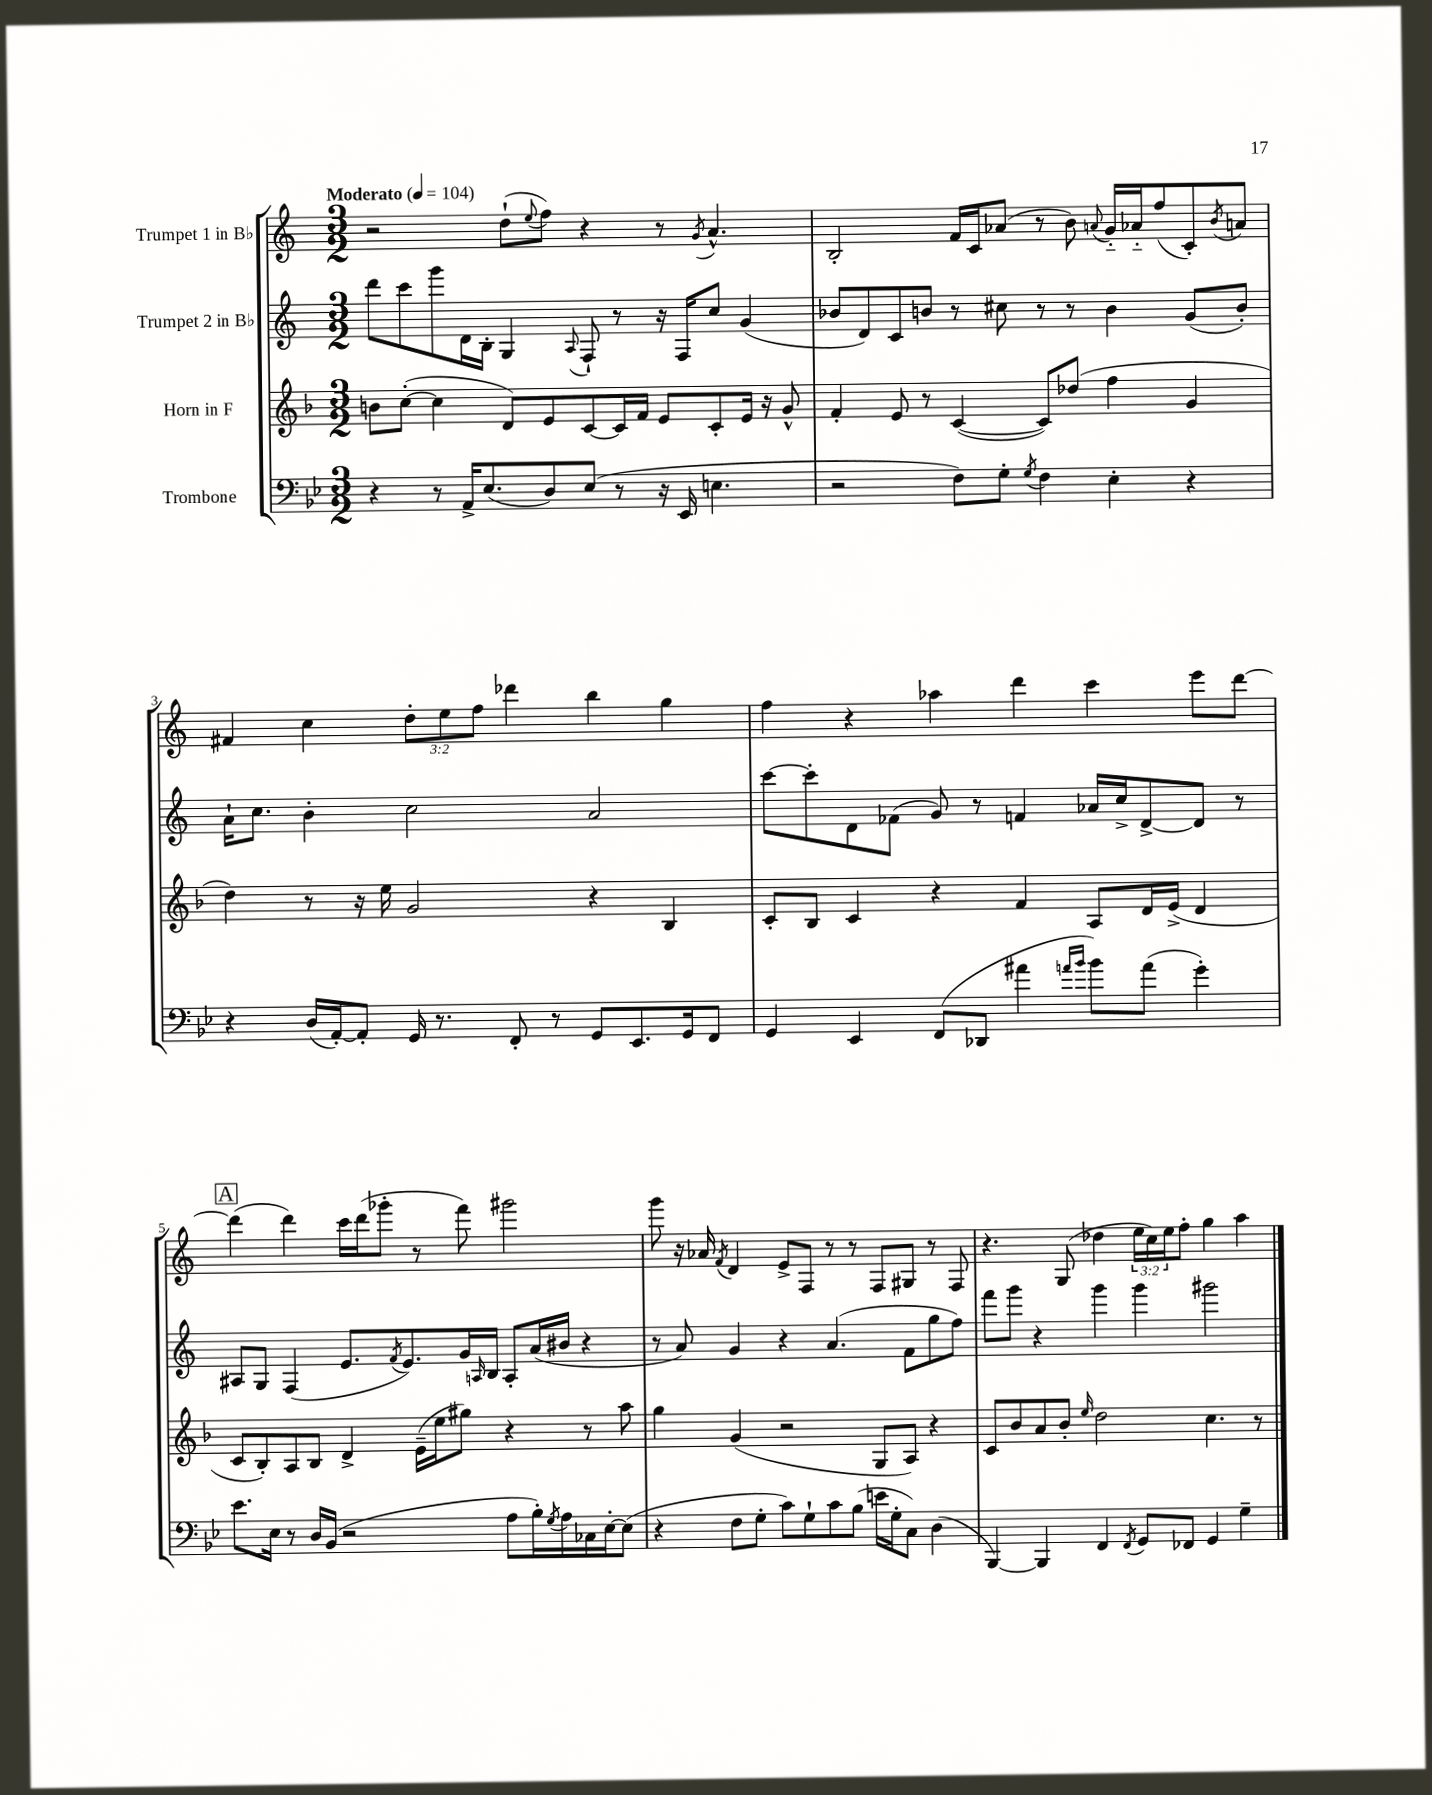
<<
\new StaffGroup <<
\new Staff = "s0" \with { instrumentName = "Trumpet 1 in Bb" } {
    \clef treble \key c \major \numericTimeSignature \time 3/2 \override Staff.TupletNumber.text = #tuplet-number::calc-fraction-text \tempo "Moderato" 4 = 104
    r2 d''8-!( \appoggiatura { e''8 } f''8) r4 r8 \acciaccatura { g'8 } a'4.-^ |
    b2-. f'16 c'16 aes'8( r8 b'8) \appoggiatura { a'8 } g'16-_ aes'16-_ f''8( c'8-.) \acciaccatura { b'8 } a'8 |
    fis'4 c''4 \tuplet 3/2 { d''8-. e''8 f''8 } des'''4 b''4 g''4 |
    f''4 r4 aes''4 d'''4 c'''4 e'''8 d'''8~ |
    \mark \markup { \box "A" } d'''4( d'''4) c'''16 d'''16( ges'''8-. r8 f'''8) gis'''2 |
    g'''8 r16 aes'16 \acciaccatura { f'8 } d'4 e'8-> f8 r8 r8 f8 gis8 r8 f8 |
    r4. g8( des''4 \tuplet 3/2 { e''16 c''16) e''16 } f''8-. g''4 a''4 \bar "|." |
}
\new Staff = "s1" \with { instrumentName = "Trumpet 2 in Bb" } {
    \clef treble \key c \major \numericTimeSignature \time 3/2
    d'''8 c'''8 g'''8 d'16 b16-. g4 \appoggiatura { a8 } f8-! r8 r16 f16 c''8 g'4( |
    bes'8 d'8) c'8 b'8 r8 cis''8 r8 r8 b'4 g'8( b'8-.) |
    a'16-! c''8. b'4-. c''2 a'2 |
    c'''8~ c'''8-. d'8 fes'8( g'8) r8 f'4 aes'16 c''16-> d'8~-> d'8 r8 |
    \mark \markup { \box "A" } ais8 g8 f4( e'8. \acciaccatura { f'8 } e'8.) g'16 \grace { a16 } b16 a8-. a'16( bis'16 r4 |
    r8 a'8) g'4 r4 a'4.( f'8 g''8 f''8) |
    f'''8 g'''8 r4 g'''4 g'''4 gis'''2 \bar "|." |
}
\new Staff = "s2" \with { instrumentName = "Horn in F" } {
    \clef treble \key f \major \numericTimeSignature \time 3/2
    b'8 c''8~-.( c''4 d'8) e'8 c'8~ c'16 f'16 e'8 c'8-. e'16 r16 g'8-^ |
    f'4-. e'8 r8 c'4~( c'8) des''8( f''4 g'4 |
    d''4) r8 r16 e''16 g'2 r4 bes4 |
    c'8-. bes8 c'4 r4 f'4 a8 d'16 e'16->( d'4 |
    \mark \markup { \box "A" } c'8 bes8-.) a8 bes8 d'4-> e'16--( e''16 gis''8) r4 r8 a''8 |
    g''4 g'4( r2 g8 a8) r4 |
    c'8 bes'8 a'8 bes'8-. \grace { e''16 } d''2 c''4. r8 \bar "|." |
}
\new Staff = "s3" \with { instrumentName = "Trombone" } {
    \clef bass \key bes \major \numericTimeSignature \time 3/2
    r4 r8 a,16-> ees8.( d8) ees8( r8 r16 ees,16 e4. |
    r2 f8) g8-. \acciaccatura { g8 } f4 ees4-. r4 |
    r4 d16( a,16~-.) a,8-. g,16 r8. f,8-. r8 g,8 ees,8. g,16 f,8 |
    g,4 ees,4 f,8( des,8 ais'4 \grace { a'16 bes'16 } bes'8) a'8( g'4-.) |
    \mark \markup { \box "A" } ees'8. ees16 r8 d16 bes,16( r2 a8 bes16-.) \acciaccatura { g8 } a16 ces16 ees16~-. ees8( |
    r4 f8 g8-. c'8) g8-! c'8 bes8( e'16 g16-. c8) d4( |
    bes,,4~) bes,,4 f,4 \acciaccatura { f,8 } g,8 fes,8 g,4 g4-- \bar "|." |
}
>>
>>
